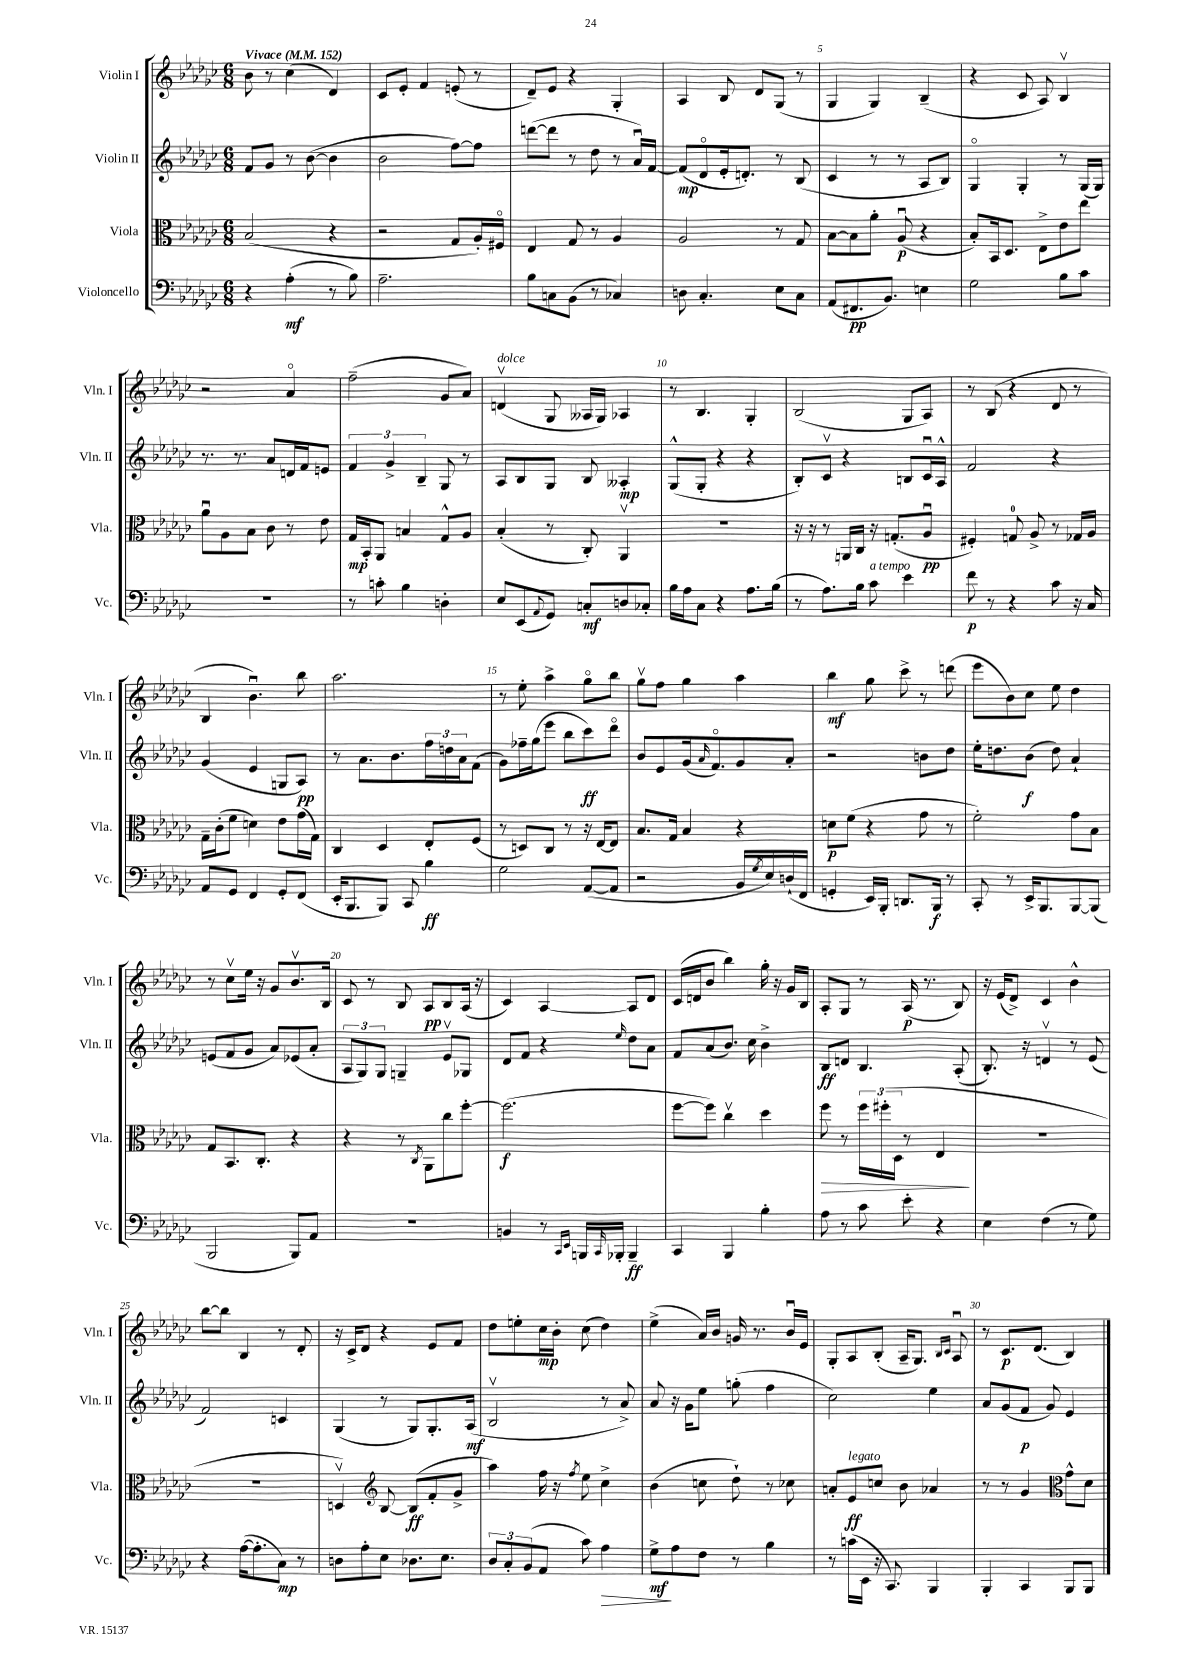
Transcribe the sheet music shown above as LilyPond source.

<<
\new StaffGroup <<
\new Staff = "s0" \with { instrumentName = "Violin I" shortInstrumentName = "Vln. I" } {
    \clef treble \key ges \major \numericTimeSignature \time 6/8 \tempo "Vivace" 4 = 152
    bes'8 r8 ces''4( des'4) |
    ces'8 ees'8-. f'4 e'8-.( r8 |
    des'8--) ees'8 r4 ges4-. |
    aes4 bes8 des'8 ges8( r8 |
    ges4 ges4) bes4--( |
    r4 ces'8 aes8) bes4\upbow |
    r2 aes'4\flageolet |
    f''2--( ges'8 aes'8) |
    d'4\upbow^\markup { \italic "dolce" }( ges8 aeses16 ges16) aes4 |
    r8 bes4. ges4-. |
    bes2( ges8 aes8) |
    r8 bes8( r4 des'8 r8 |
    bes4 bes'4.\downbow) bes''8 |
    aes''2. |
    r8 ees''8-. aes''4-> ges''8\flageolet bes''8 |
    ges''8\upbow f''8 ges''4 aes''4 |
    bes''4\mf ges''8 ces'''8-> r8 d'''8( |
    ees'''8 bes'8) ces''8 ees''8 des''4 |
    r8 ces''8\upbow ees''16 r16 ges'8 bes'8.\upbow bes16 |
    ces'8 r8 bes8 aes8\pp bes8 aes16( r16 |
    ces'4) aes4~ aes8 des'8 |
    ces'16( d'16 bes'8 bes''4) ges''16-. r16 ges'16 bes16 |
    aes8-. ges8 r8 aes16\p( r8. bes8) |
    r16 ees'16( des'8->) ces'4 bes'4-^ |
    bes''8~ bes''8 bes4 r8 des'8-. |
    r16 ces'16-> des'8 r4 ees'8 f'8 |
    des''8 e''8-. ces''16\mp bes'16-. ces''8( des''4) |
    ees''4->( aes'16) bes'16 g'16 r8. bes'16\downbow ees'16 |
    ges8-. aes8 bes8-.( aes16-- ges8.) \grace { bes16 ces'16 } aes8\downbow |
    r8 ces'8.\p des'8.( bes4) \bar "|." |
}
\new Staff = "s1" \with { instrumentName = "Violin II" shortInstrumentName = "Vln. II" } {
    \clef treble \key ges \major \numericTimeSignature \time 6/8
    f'8 ges'8 r8 bes'8~( bes'4 |
    bes'2 f''8~) f''8 |
    d'''8~( d'''8 r8 des''8 r8 aes'16\downbow) f'16~ |
    f'8\mp( des'8\flageolet ees'16-. d'8.-.) r8 bes8( |
    ces'4 r8 r8 aes8 bes8) |
    ges4\flageolet ges4-. r8 ges16( ges16) |
    r8. r8. aes'8 d'16 f'16 e'8 |
    \tuplet 3/2 { f'4 ges'4-> bes4-- } ges8 r8 |
    aes8 bes8 ges8 bes8 aeses4-.\mp |
    ges8-^( ges8-. r4 r4 |
    bes8-.) ces'8\upbow r4 b8 ces'16\downbow aes16-^ |
    f'2 r4 |
    ges'4( ees'4 g8 aes8\pp) |
    r8 aes'8. bes'8. \tuplet 3/2 { f''16 d''16 aes'16 } f'8( |
    ges'8) fes''16-- ges''16( ees'''8 bes''8 ces'''8\ff) des'''8\flageolet |
    bes'8 ees'8 ges'16( \grace { aes'16 } f'8.\flageolet) ges'8 aes'8-. |
    r2 b'8 des''8 |
    ees''16-. d''8. bes'8\f( d''8) aes'4-! |
    e'8( f'8 ges'8 aes'8) ees'8( aes'8-. |
    \tuplet 3/2 { aes8 ges8) ges8 } g4-- ees'8\upbow ges8 |
    des'8 f'8 r4 \grace { ees''16 } des''8 aes'8 |
    f'8 aes'8( bes'8.) ces''16 bes'4-> |
    bes8\ff d'8 bes4. aes8-.( |
    bes8.-.) r16 d'4\upbow r8 ees'8( |
    f'2) c'4 |
    ges4( r8 ges8) ges8.-. aes16\mf( |
    bes2\upbow r8 aes'8->) |
    aes'8 r16 ges'16 ees''8 g''8-.( f''4 |
    ces''2) ees''4 |
    aes'8 ges'8( f'8\p ges'8) ees'4 \bar "|." |
}
\new Staff = "s2" \with { instrumentName = "Viola" shortInstrumentName = "Vla." } {
    \clef alto \key ges \major \numericTimeSignature \time 6/8
    bes2( r4 |
    r2 ges8 aes16-.) fis16\flageolet |
    ees4 ges8 r8 aes4 |
    aes2 r8 ges8 |
    bes8~ bes8 aes'8-. aes8\downbow\p( r4 |
    bes8-.) bes,16 des8. ees8-> ees'8 ees''8 |
    aes'8\downbow aes8 bes8 ces'8 r8 ees'8 |
    ges16\mp bes,16-. aes,8 b4 ges8-^ aes8 |
    bes4-.( r8 ces8-.) aes,4\upbow |
    r2. |
    r16 r16 r8 a,16 ces16 r16 g8.-.( aes8\downbow\pp |
    fis4-.) g8-0 aes8-> r8 ges16 aes16 |
    ges16-- ces'16-.( f'8 d'4) ees'8 ges'16( ges16) |
    ces4 des4 ees8-. f8( |
    r8 d8) ces8 r8 r16 ees16~ ees8 |
    bes8. ges16 bes4 r4 |
    d'8\p f'8( r4 ges'8 r8 |
    f'2-.) ges'8 bes8 |
    ges8 bes,8. ces8.-. r4 |
    r4 r8 \acciaccatura { ces8 } aes,8 ces''8 f''8~-. |
    f''2.\f( |
    f''8~ f''8) ces''4\upbow des''4 |
    f''8\> r8 \tuplet 3/2 { f''16 fis''16-.( des16 } r8 ees4\! |
    R2. |
    R2. |
    d4\upbow) \clef treble bes8~ bes8\ff( f'8-. ges'8-> |
    aes''4) f''16 r16 \acciaccatura { f''8 } ees''8 ces''4-> |
    bes'4( c''8 des''8-!) r8 ces''8 |
    a'8-. ees'8\ff^\markup { \italic "legato" } c''8 bes'8 aes'4 |
    r8 r8 ges'4 \clef alto ges'8-^ des'8 \bar "|." |
}
\new Staff = "s3" \with { instrumentName = "Violoncello" shortInstrumentName = "Vc." } {
    \clef bass \key ges \major \numericTimeSignature \time 6/8
    r4 aes4-.\mf( r8 bes8) |
    aes2.-- |
    bes8 c8 bes,8( r8 ces4) |
    d8 ces4.-. ees8 ces8 |
    aes,8( fis,8.\pp bes,8.) e4 |
    ges2 bes8 ces'8 |
    R2. |
    r8 c'8-. bes4 d4-. |
    ees8 ees,8( \appoggiatura { aes,8 } ges,8) c8-.\mf d8 ces8-. |
    bes16 aes16 ces8 r4 aes8. bes16( |
    r8 aes8.) bes16 ces'8^\markup { \italic "a tempo" } ees'4 |
    f'8\p r8 r4 ces'8 r16 ces16 |
    aes,8 ges,8 f,4 ges,8-. f,8( |
    ees,16-. bes,,8. bes,,8) ces,8 bes4\ff |
    ges2 aes,8~( aes,8 |
    r2 bes,16 \acciaccatura { ges8 } ees16) d16-!( f,16 |
    g,4-. ees,16) bes,,16-. d,8. bes,,16\f r8 |
    ces,8-. r8 ees,16-> bes,,8. bes,,8~ bes,,8( |
    bes,,2 bes,,8) aes,8 |
    R2. |
    b,4 r8 \grace { ces,16 ees,16 } b,,16 \grace { ces,16 } bes,,16-. bes,,4--\ff |
    ces,4 bes,,4 bes4-. |
    aes8 r8 ces'8 ees'8-. r4 |
    ees4 f4( r8 ges8) |
    r4 aes16~( aes8.-. ces8\mp) r8 |
    d8 aes8-. ees8 des8. ees8. |
    \tuplet 3/2 { des8 ces8-. bes,8( } aes,8 ces'8) aes4\> |
    ges8->\mf\! aes8 f8 r8 bes4 |
    r8 c'16( ees,16 r16 ces,8.) bes,,4 |
    bes,,4-. ces,4 bes,,8 bes,,8 \bar "|." |
}
>>
>>
\layout { \context { \Score \override BarNumber.break-visibility = ##(#f #t #t) barNumberVisibility = #(every-nth-bar-number-visible 5) } }
